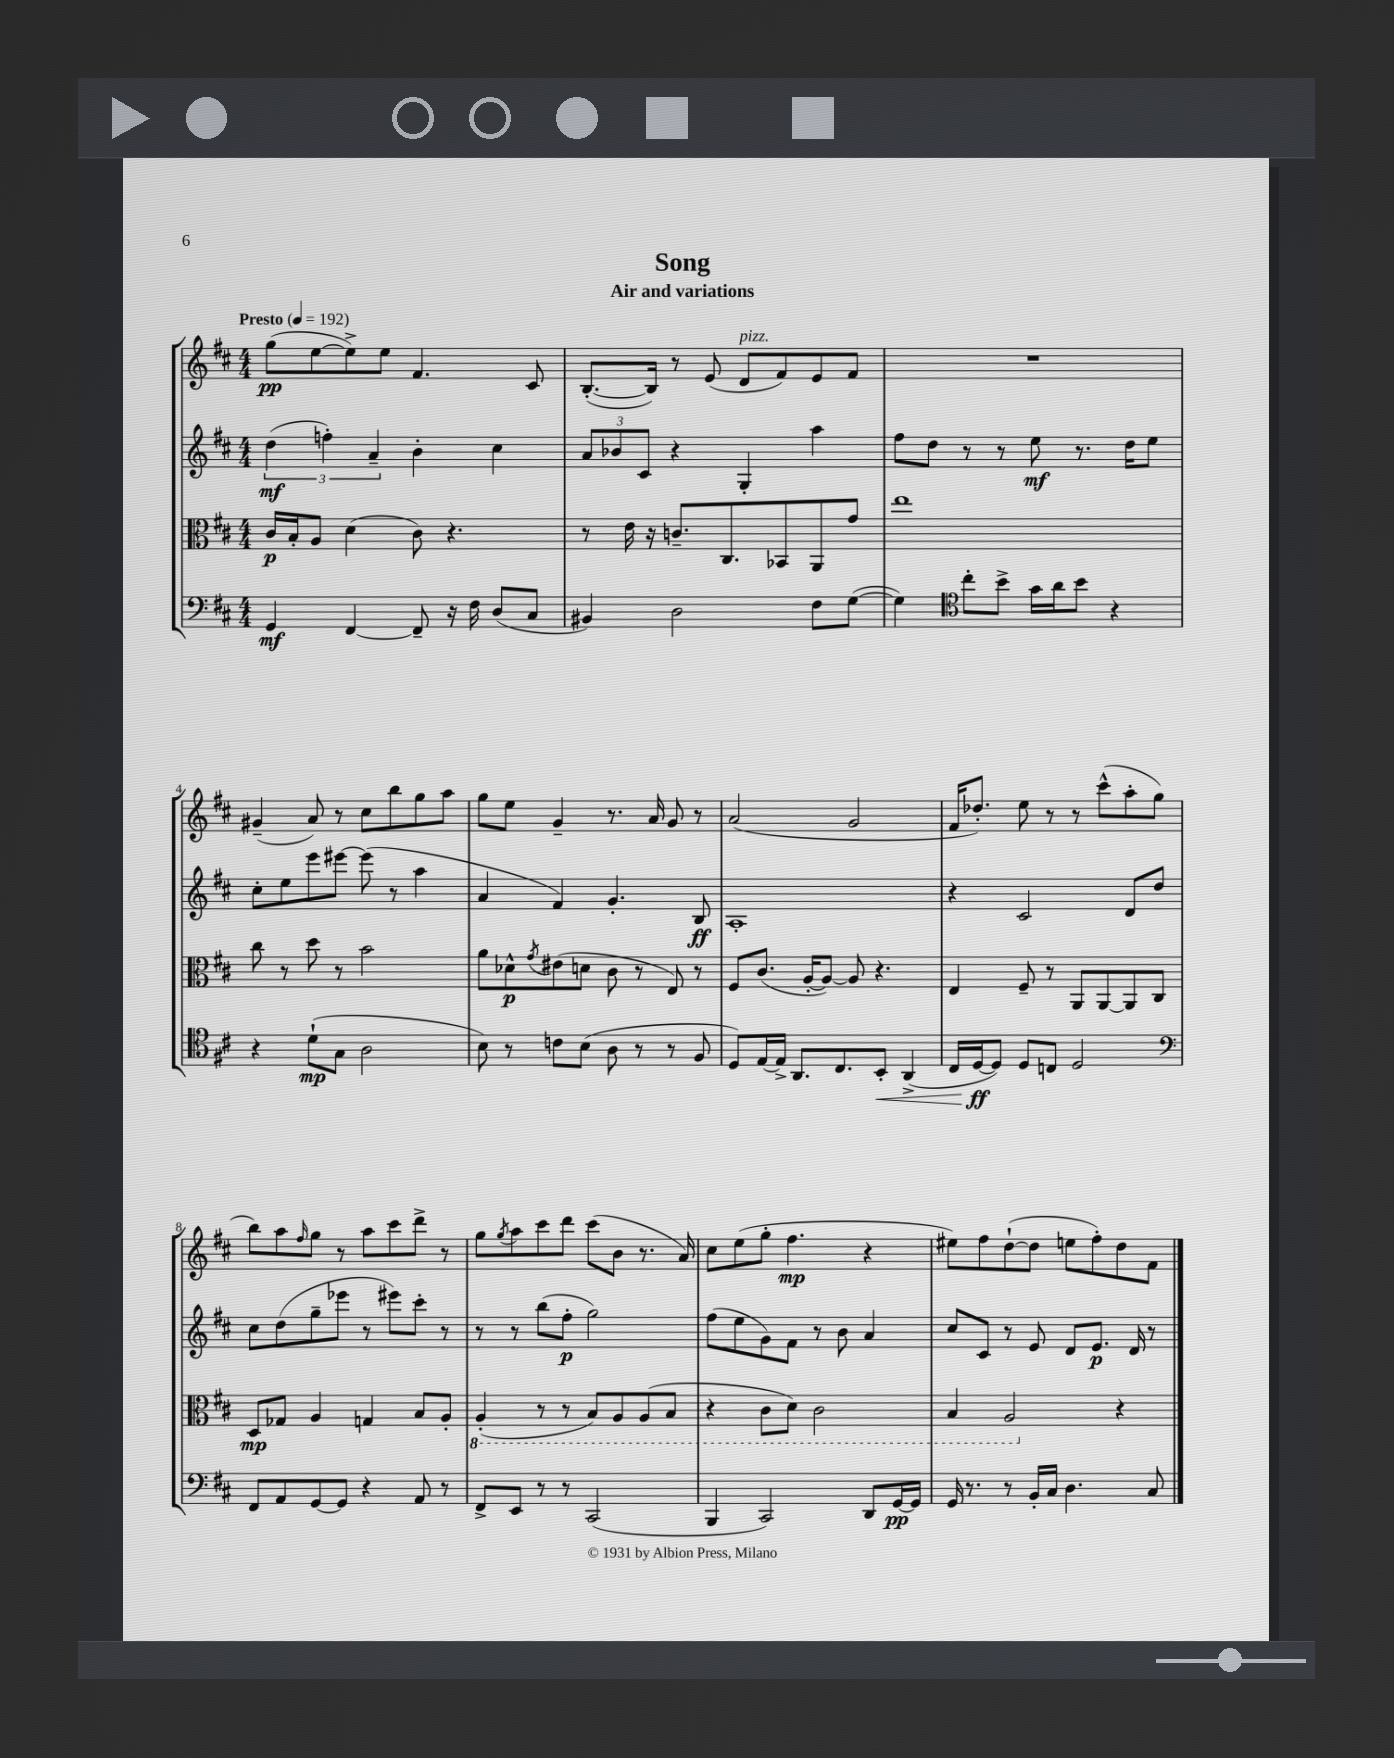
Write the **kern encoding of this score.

**kern	**dynam	**kern	**dynam	**kern	**dynam	**kern	**dynam
*part4	*part4	*part3	*part3	*part2	*part2	*part1	*part1
*staff4	*staff4	*staff3	*staff3	*staff2	*staff2	*staff1	*staff1
*clefF4	*	*clefC3	*	*clefG2	*	*clefG2	*
*k[f#c#]	*	*k[f#c#]	*	*k[f#c#]	*	*k[f#c#]	*
*M4/4	*	*M4/4	*	*M4/4	*	*M4/4	*
*MM192	*	*MM192	*	*MM192	*	*MM192	*
=1	=1	=1	=1	=1	=1	=1	=1
!	!	!	!	!	!	!LO:TX:a:B:t=Presto	!
4GG/	mf	16c#/LL	p	(6dd\	mf	(8gg\L	pp
.	.	16B'/J	.	.	.	.	.
.	.	8A/J	.	.	.	[8ee\	.
.	.	.	.	6ffn'\)	.	.	.
[4FF#/	.	(4d\	.	.	.	8ee^\])	.
.	.	.	.	6a~/	.	.	.
.	.	.	.	.	.	8ee\J	.
8FF#~/]	.	8c#\)	.	4b'\	.	4.f#/	.
16r	.	4.r	.	.	.	.	.
16F#\	.	.	.	.	.	.	.
(8D/L	.	.	.	4cc#\	.	.	.
8C#/J	.	.	.	.	.	8c#/	.
=2	=2	=2	=2	=2	=2	=2	=2
4BB#X/)	.	8r	.	12a/L	.	([8.B'/L	.
.	.	.	.	12b-X/	.	.	.
.	.	16e\	.	.	.	.	.
.	.	.	.	12c#/J	.	.	.
.	.	16r	.	.	.	16B/Jk])	.
2D\	.	8.cn~/L	.	4r	.	8r	.
.	.	.	.	.	.	(8e/	.
.	.	8.C#/	.	.	.	.	.
!	!	!	!	!	!	!LO:TX:a:i:t=pizz.	!
.	.	.	.	4G'/	.	8d/L	.
.	.	8BB-X/	.	.	.	8f#/)	.
8F#\L	.	8AA/	.	4aa\	.	8e/	.
([8G\J	.	8g/J	.	.	.	8f#/J	.
=3	=3	=3	=3	=3	=3	=3	=3
4G\])	.	1ee	.	8ff#\L	.	1r	.
.	.	.	.	8dd\J	.	.	.
*clefC4	*	*	*	*	*	*	*
8cc#'\L	.	.	.	8r	.	.	.
8b^\J	.	.	.	8r	.	.	.
16g\LL	.	.	.	8ee\	mf	.	.
16a\J	.	.	.	.	.	.	.
8b\J	.	.	.	8.r	.	.	.
4r	.	.	.	.	.	.	.
.	.	.	.	16dd\KL	.	.	.
.	.	.	.	8ee\J	.	.	.
!!LO:LB:g=z
=4	=4	=4	=4	=4	=4	=4	=4
4r	.	8cc#\	.	8cc#'\L	.	(4g#X~/	.
.	.	8r	.	8ee\	.	.	.
(8d`\L	mp	8dd\	.	8eee\	.	8a/)	.
8G\J	.	8r	.	[8eee#X\J	.	8r	.
2A\	.	2b\	.	(8eee#\]	.	8cc#\L	.
.	.	.	.	8r	.	8bb\	.
.	.	.	.	4aa\	.	8gg\	.
.	.	.	.	.	.	8aa\J	.
=5	=5	=5	=5	=5	=5	=5	=5
8B\)	.	8a\L	.	4a/	.	8gg\L	.
8r	.	8d-X^^\	p	.	.	8ee\J	.
.	.	8qg/	.	.	.	.	.
8cn\L	.	(8e#X\	.	4f#/)	.	4g~/	.
(8B\J	.	8dn\J	.	.	.	.	.
8A\	.	8c#\	.	4.g'/	.	8.r	.
8r	.	8r	.	.	.	.	.
.	.	.	.	.	.	16a/	.
8r	.	8E/)	.	.	.	8g/	.
8F#/	.	8r	.	8B/	ff	8r	.
=6	=6	=6	=6	=6	=6	=6	=6
8D/L)	.	8F#/L	.	1A'	.	(2a/	.
[16E/L	.	(8.c#/J	.	.	.	.	.
16E^/JJ]	.	.	.	.	.	.	.
8.AA/L	.	.	.	.	.	.	.
.	.	[16A'/KL	.	.	.	.	.
.	.	8A/J_)	.	.	.	.	.
8.C#/	.	.	.	.	.	.	.
.	.	8A/]	.	.	.	2g/	.
!	!LO:HP:b	!	!	!	!	!	!
8BB'/J	<	4.r	.	.	.	.	.
(4AA^/	.	.	.	.	.	.	.
=7	=7	=7	=7	=7	=7	=7	=7
16C#/LL	.	4E/	.	4r	.	16f#/KL	.
[16D/J	ff	.	.	.	.	8.dd-X'/J)	.
8D/J])	[	.	.	.	.	.	.
8D/L	.	8F#~/	.	2c#/	.	8ee\	.
8Cn/J	.	8r	.	.	.	8r	.
2D/	.	8AA/L	.	.	.	8r	.
.	.	[8AA/	.	.	.	(8ccc#^^\L	.
.	.	8AA/]	.	8d/L	.	8aa'\	.
.	.	8C#/J	.	8dd/J	.	8gg\J	.
!!LO:LB:g=z
=8	=8	=8	=8	=8	=8	=8	=8
*clefF4	*	*	*	*	*	*	*
8FF#/L	.	8D/L	mp	8cc#\L	.	8bb\L)	.
8AA/	.	8G-X/J	.	(8dd\	.	8aa\	.
.	.	.	.	.	.	16qqff#/	.
[8GG/	.	4A/	.	8gg~\	.	8gg\J	.
8GG/J]	.	.	.	8eee-X\J	.	8r	.
4r	.	4Gn/	.	8r	.	8aa\L	.
.	.	.	.	8eee#X\L)	.	8ccc#\	.
8AA/	.	8B/L	.	8ccc#'\J	.	8ddd^\J	.
8r	.	8A'/J	.	8r	.	8r	.
=9	=9	=9	=9	=9	=9	=9	=9
*	*	*8ba	*	*	*	*	*
8FF#^/L	.	(4AA'/	.	8r	.	8gg\L	.
.	.	.	.	.	.	8qgg/	.
8EE/J	.	.	.	8r	.	8aa\	.
8r	.	8r	.	(8bb\L	.	8ccc#\	.
8r	.	8r	.	8ff#'\J	p	8ddd\J	.
(2CC#/	.	8BB/L)	.	2gg\)	.	(8ccc#\L	.
.	.	8AA/	.	.	.	8b\J	.
.	.	(8AA/	.	.	.	8.r	.
.	.	8BB/J	.	.	.	.	.
.	.	.	.	.	.	16a/)	.
=10	=10	=10	=10	=10	=10	=10	=10
4BBB/	.	4r	.	(8ff#\L	.	8cc#\L	.
.	.	.	.	8ee\	.	(8ee\	.
2CC#/)	.	8C#\L	.	8g\)	.	8gg'\J	.
.	.	8D\J)	.	8f#\J	.	4.ff#\	mp
.	.	2C#\	.	8r	.	.	.
.	.	.	.	8b\	.	.	.
8DD/L	.	.	.	4a/	.	4r	.
[16GG/L	pp	.	.	.	.	.	.
16GG/JJ]	.	.	.	.	.	.	.
=11	=11	=11	=11	=11	=11	=11	=11
16GG/	.	4BB/	.	8cc#/L	.	8ee#X\L)	.
8.r	.	.	.	.	.	.	.
.	.	.	.	8c#/J	.	8ff#\	.
8r	.	2AA/	.	8r	.	([8dd`\	.
16BB'/LL	.	.	.	8e/	.	8dd\J]	.
16C#/JJ	.	.	.	.	.	.	.
4.D\	.	.	.	8d/L	.	8een\L	.
.	.	.	.	8.e/J	p	8ff#'\)	.
*	*	*X8ba	*	*	*	*	*
.	.	4r	.	.	.	8dd\	.
.	.	.	.	16d/	.	.	.
8C#/	.	.	.	8r	.	8f#\J	.
==	==	==	==	==	==	==	==
*-	*-	*-	*-	*-	*-	*-	*-
